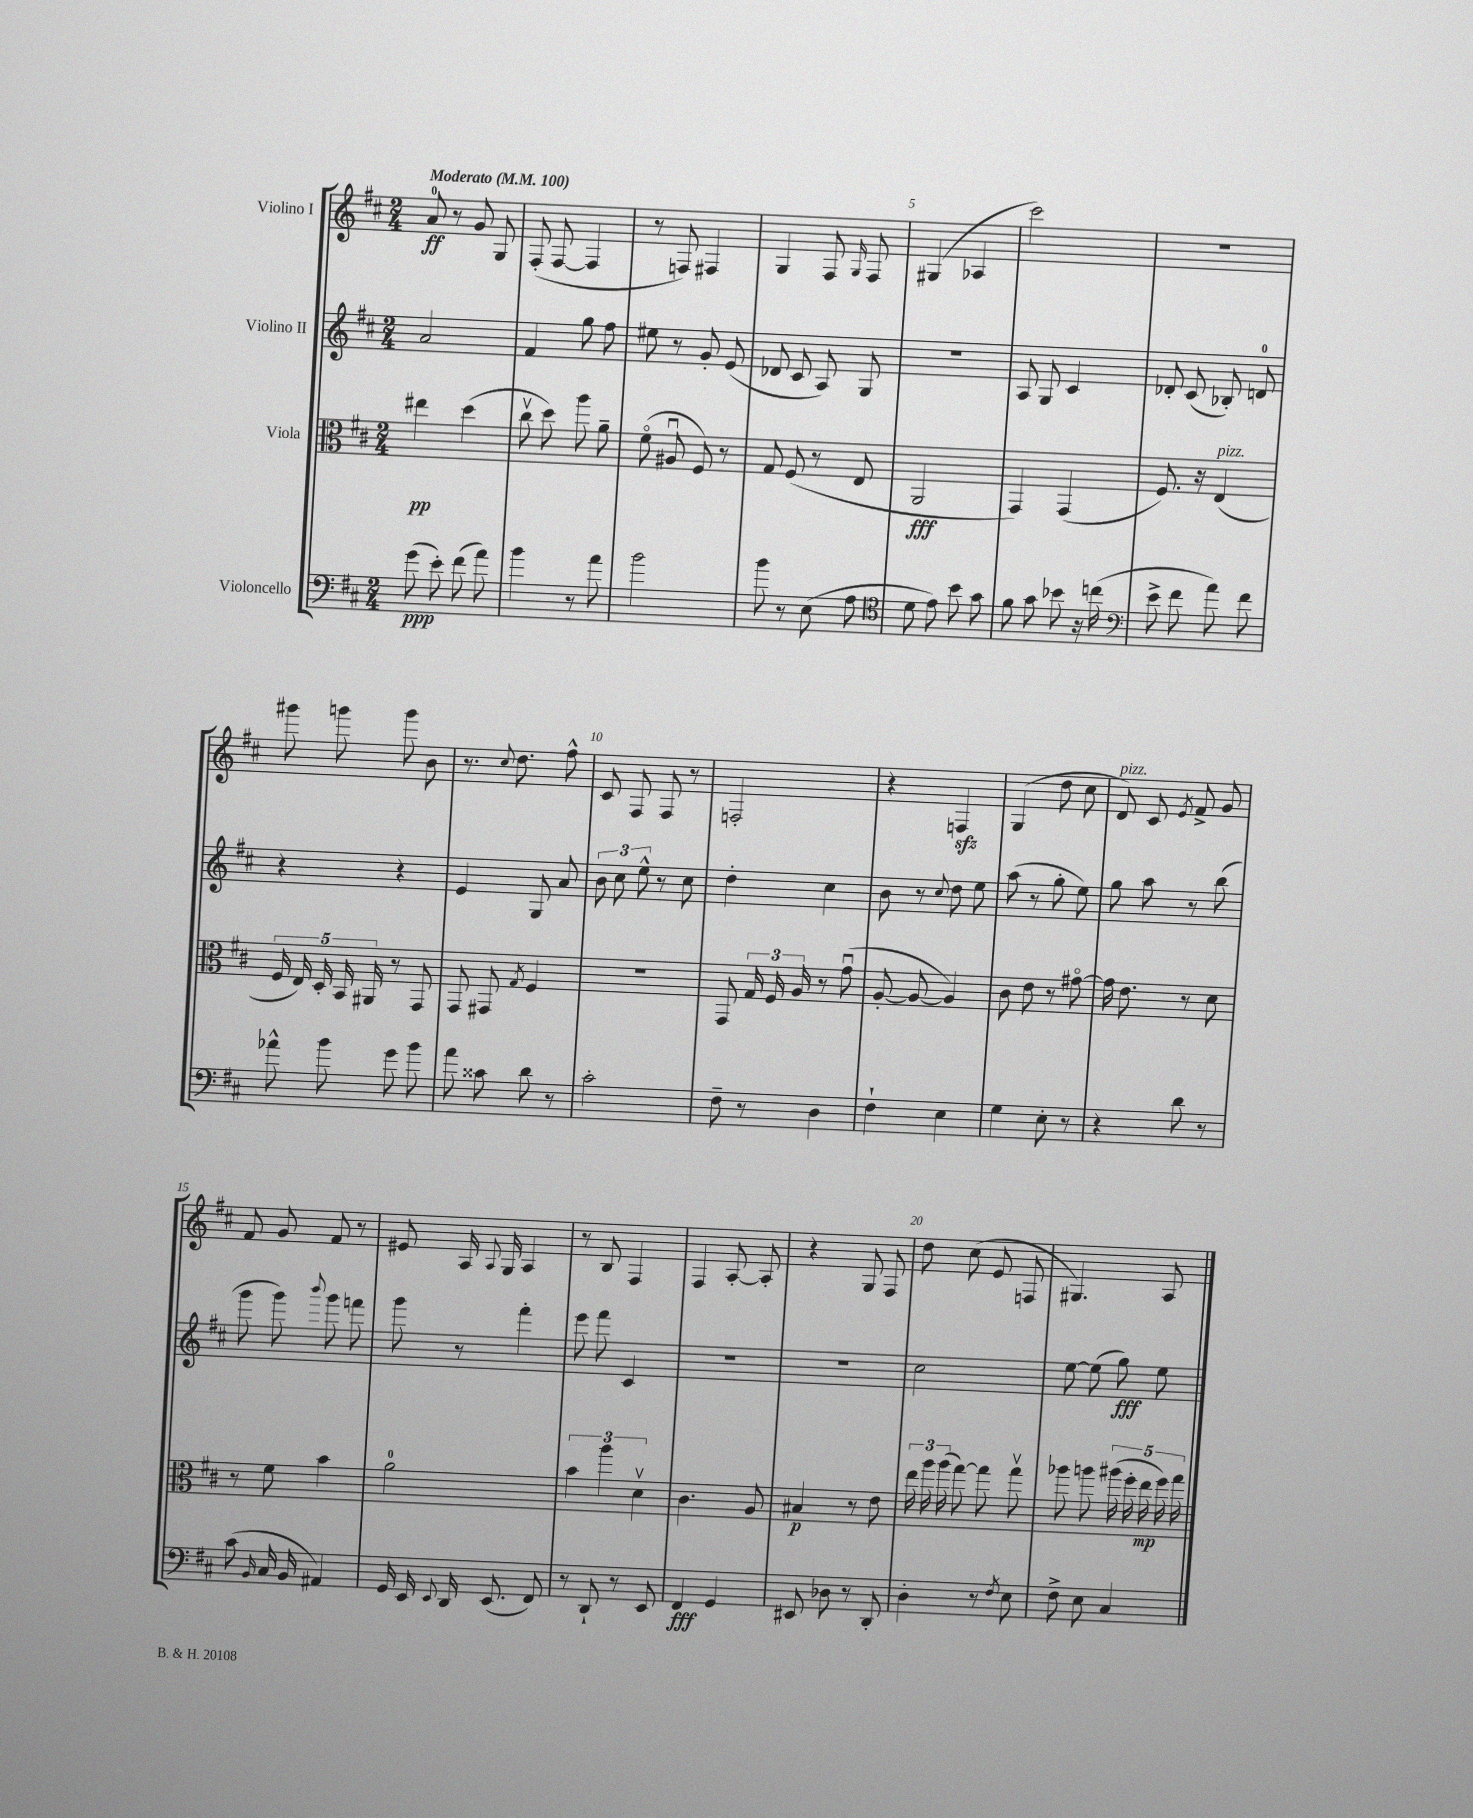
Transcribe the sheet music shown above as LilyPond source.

<<
\new StaffGroup <<
\new Staff = "s0" \with { instrumentName = "Violino I" } {
    \clef treble \key d \major \numericTimeSignature \time 2/4 \tempo "Moderato" 4 = 100
    \autoBeamOff a'8-0\ff r8 g'8 g8 |
    fis8-.( fis8~ fis4 |
    r8 f8) fis4 |
    g4 fis8 \grace { g16 } fis8 |
    gis4( aes4 |
    cis'''2) |
    r2 |
    gis'''8 g'''8 g'''8 b'8 |
    r8. \appoggiatura { cis''8 } d''8. fis''8-^ |
    cis'8 fis8 fis8 r8 |
    f2-. |
    r4 f4\sfz |
    g4( d''8 cis''8 |
    d'8^\markup { \italic "pizz." }) cis'8 \acciaccatura { e'8 } fis'8-> g'8 |
    fis'8 g'8 fis'8 r8 |
    eis'8 a16 \appoggiatura { a8 } g16 a4 |
    r8 b8 fis4 |
    fis4 a8~-. a8-. |
    r4 g8 fis8 |
    d''8 cis''8( e'8 f8 |
    gis4.) a8 \bar "|." |
}
\new Staff = "s1" \with { instrumentName = "Violino II" } {
    \clef treble \key d \major \numericTimeSignature \time 2/4
    \autoBeamOff a'2 |
    fis'4 g''8 fis''8 |
    eis''8 r8 g'8-. e'8( |
    des'8 cis'8 a8) g8 |
    r2 |
    a8 g8 cis'4 |
    des'8-. cis'8( bes8-.) d'8-0 |
    r4 r4 |
    e'4 g8 a'8 |
    \tuplet 3/2 { b'8 cis''8 e''8-^ } r8 cis''8 |
    d''4-. cis''4 |
    b'8 r8 \appoggiatura { cis''8 } d''8 e''8 |
    a''8( r8 g''8-. e''8) |
    g''8 a''8 r8 b''8( |
    g'''8 g'''8) \appoggiatura { b'''8 } g'''8 f'''8 |
    g'''8 r8 fis'''4-. |
    e'''8 fis'''8 cis'4 |
    R2 |
    R2 |
    cis''2 |
    e''8~ e''8( g''8\fff) e''8 \bar "|." |
}
\new Staff = "s2" \with { instrumentName = "Viola" } {
    \clef alto \key d \major \numericTimeSignature \time 2/4
    \autoBeamOff eis''4\pp d''4( |
    cis''8\upbow d''8) a''8 a'8-- |
    fis'8\flageolet( ais8\downbow fis8) r8 |
    g8 fis8( r8 e8 |
    a,2\fff |
    g,4) g,4( |
    fis8.) r16 e4^\markup { \italic "pizz." }( |
    \tuplet 5/4 { fis16 e16) d16-. b,16 ais,16 } r8 g,8 |
    g,8 gis,8 \acciaccatura { g8 } fis4 |
    R2 |
    g,8 \tuplet 3/2 { g16 fis16 a16 } r8 g'8\downbow( |
    a8~-. a8~ a4) |
    cis'8 e'8 r8 gis'8~\flageolet |
    gis'16 e'8. r8 d'8 |
    r8 fis'8 b'4 |
    a'2-0 |
    \tuplet 3/2 { b'4 a''4 d'4\upbow } |
    cis'4. a8 |
    bis4\p r8 e'8 |
    \tuplet 3/2 { e''16 a''16 a''16( } g''8~) g''8 g''8\upbow |
    aes''8 a''8 \tuplet 5/4 { ais''16( fis''16-. e''16\mp fis''16) g''16 } \bar "|." |
}
\new Staff = "s3" \with { instrumentName = "Violoncello" } {
    \clef bass \key d \major \numericTimeSignature \time 2/4
    \autoBeamOff g'8\ppp( e'8-.) fis'8( a'8) |
    b'4 r8 a'8 |
    b'2 |
    b'8 r8 e8( a8 |
    \clef tenor d'8 e'8) b'8 g'8 |
    fis'8 g'8 bes'8 r16 c''16( |
    \clef bass e'8-> fis'8 a'8) fis'8 |
    aes'8-^ b'8 g'8 b'8 |
    a'8 cisis'8 d'8 r8 |
    cis'2-. |
    fis8-- r8 d4 |
    fis4-! e4 |
    g4 e8-. r8 |
    r4 d'8 r8 |
    cis'8( \grace { b,16 } cis16 b,16 ais,4) |
    g,16 e,16 \appoggiatura { e,8 } d,16 e,8.( fis,8) |
    r8 d,8-! r8 e,8 |
    fis,4\fff g,4 |
    eis,8 des8 r8 d,8-. |
    d4-. r8 \acciaccatura { fis8 } e8 |
    fis8-> e8 cis4 \bar "|." |
}
>>
>>
\layout { \context { \Score \override BarNumber.break-visibility = ##(#f #t #t) barNumberVisibility = #(every-nth-bar-number-visible 5) } }
